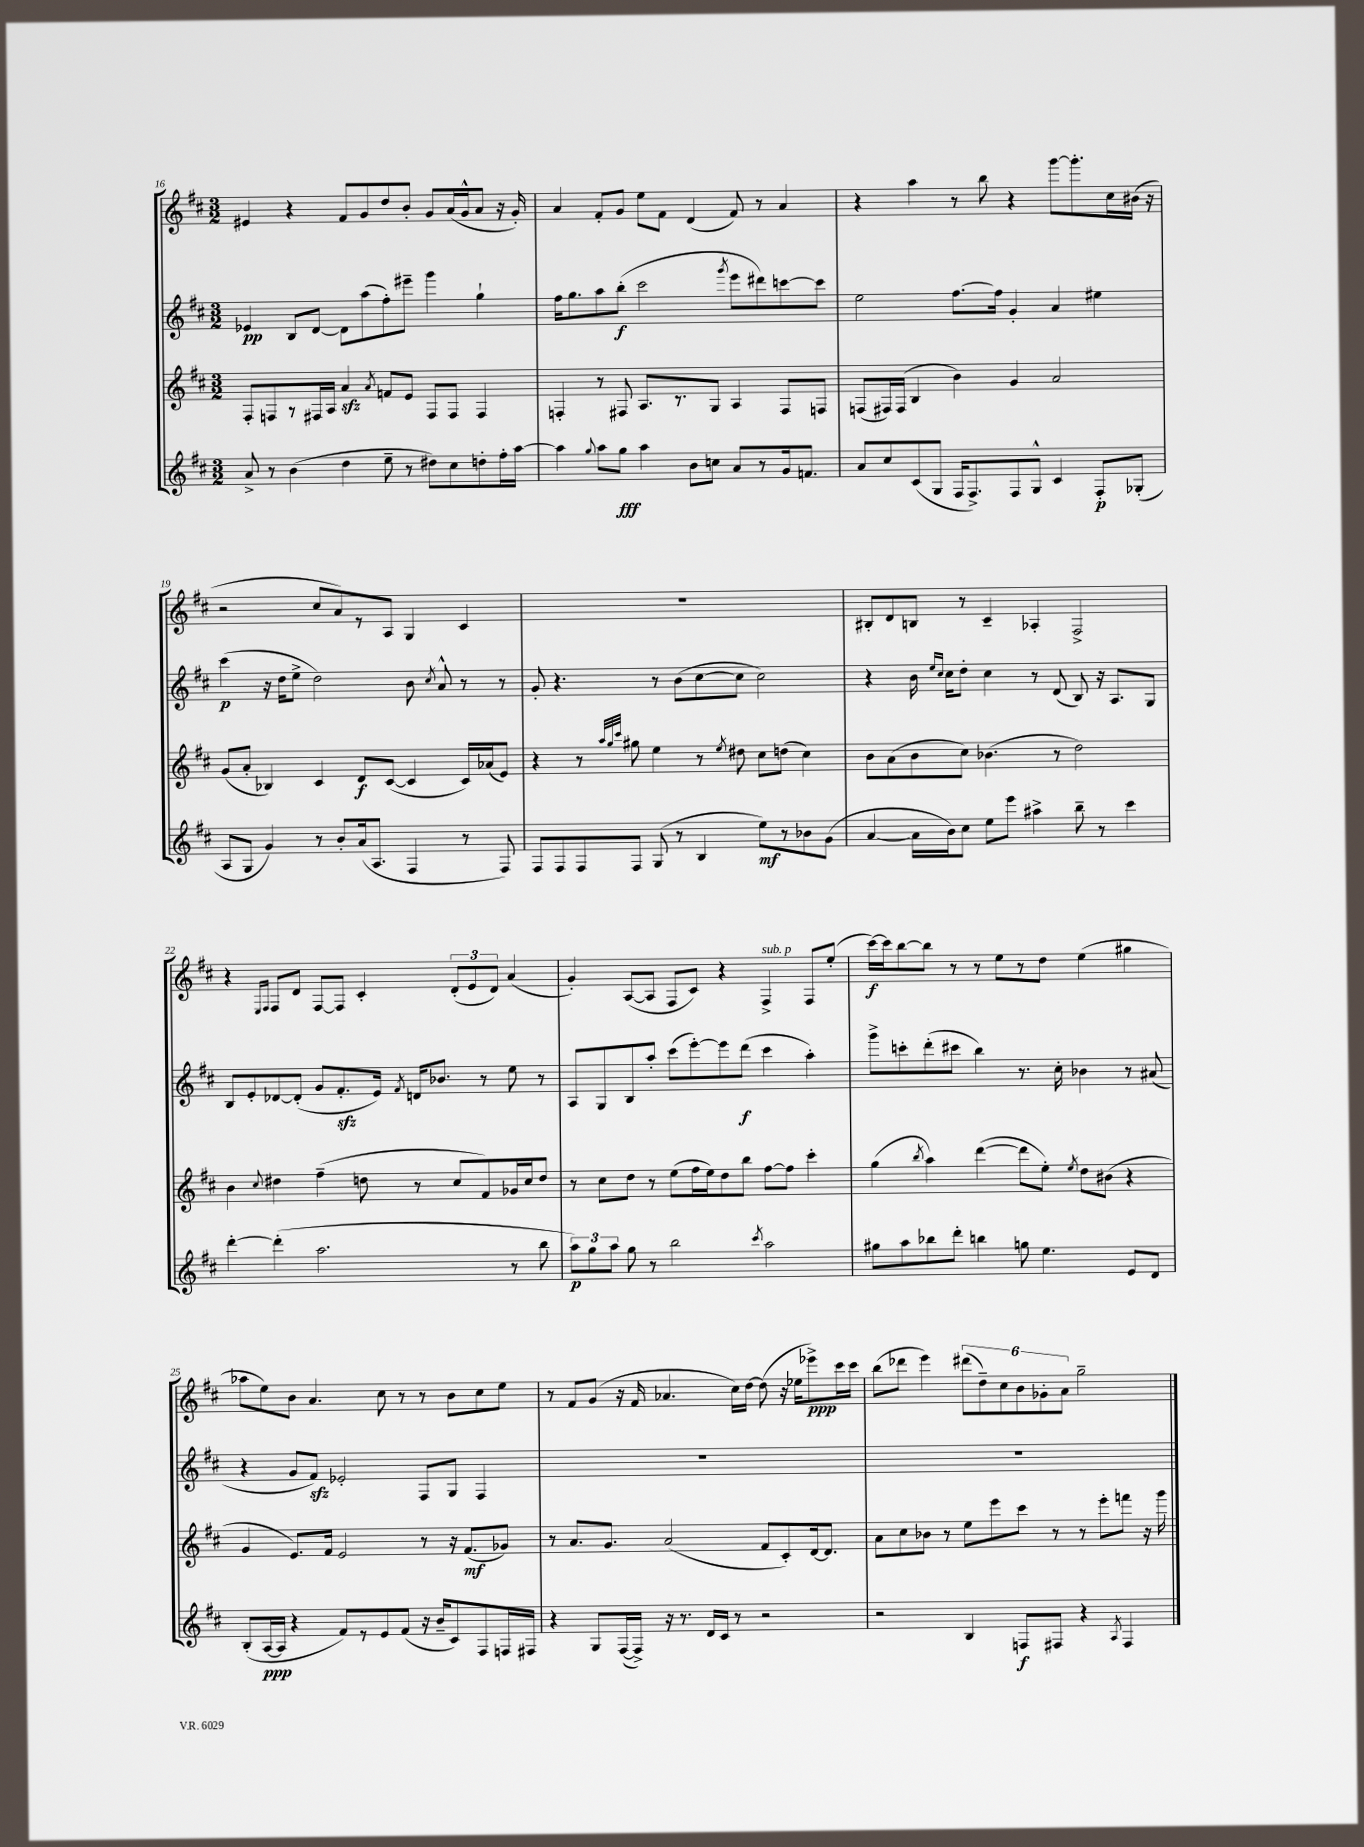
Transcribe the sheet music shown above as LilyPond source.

<<
\new StaffGroup <<
\new Staff = "s0" {
    \clef treble \key d \major \numericTimeSignature \time 3/2
    \autoBeamOff eis'4 r4 fis'8[ g'8 d''8 b'8]-. g'8[ a'16( g'16-^ a'8] r16 g'16-.) |
    a'4 fis'8[-. g'8] e''8[ fis'8] d'4( fis'8) r8 a'4 |
    r4 a''4 r8 b''8 r4 g'''8[~ g'''8.-. cis''16 bis'16]( r16 |
    r2 cis''8[ a'8) r8 a8] g4 cis'4 |
    R1. |
    bis8[-. d'8 b8] r8 cis'4-- aes4-. fis2-> |
    r4 \grace { e16[ fis16] } fis8[ d'8] fis8[~ fis8] cis'4-. \tuplet 3/2 { d'8[-.( e'8 d'8]) } a'4( |
    g'4-.) a8[~( a8] fis8[ cis'8]) r4 fis4->^\markup { \italic "sub. p" } fis8[ e''8]-.( |
    cis'''16[~\f) cis'''16 b''8~ b''8] r8 r8 e''8[ r8 d''8] e''4( gis''4 |
    aes''8[ e''8) b'8] a'4. cis''8 r8 r8 b'8[ cis''8 e''8] |
    r8 fis'8[ g'8]( r16 fis'16 aes'4. cis''16[) d''16]~ d''8( r16 ees''16[ ees'''8->\ppp) cis'''16 cis'''16] |
    b''8[( des'''8] e'''4) \tuplet 6/4 { dis'''8[( d''8--) cis''8 b'8 ges'8-. a'8] } g''2-- \bar "|." |
}
\new Staff = "s1" {
    \clef treble \key d \major \numericTimeSignature \time 3/2
    \autoBeamOff ees'4\pp b8[ d'8]~ d'8[ a''8( fis''8-.) eis'''8]-- g'''4 g''4-! |
    fis''16[ g''8. a''8 b''8]-.\f( cis'''2 \acciaccatura { g'''8 } e'''8[ dis'''8) c'''8~ c'''8] |
    e''2 fis''8.[~ fis''16] g'4-. a'4 eis''4 |
    cis'''4\p( r16 d''16[ e''8]-> d''2) b'8 \acciaccatura { cis''8 } a'8-^ r8 r8 |
    g'8-. r4. r8 b'8[( cis''8~ cis''8] cis''2) |
    r4 b'16 \grace { e''16[ cis''16] } cis''16[ d''8]-. cis''4 r8 d'8( b8) r16 a8.[ g8] |
    b8[ e'8-. des'8~ des'8]-.( g'8[ fis'8.-.\sfz e'16]) \acciaccatura { fis'8 } d'16[ bes'8.] r8 e''8 r8 |
    a8[ g8 b8 a''8]-. cis'''8[( e'''8~-.) e'''8 d'''8]\f( cis'''4 a''4-.) |
    g'''8[-> c'''8-. d'''8-.( cis'''8] b''4) r8. cis''16-. bes'4 r8 ais'8( |
    r4 g'8[ fis'8]\sfz) ees'2-. fis8[ g8] fis4 |
    R1. |
    R1. \bar "|." |
}
\new Staff = "s2" {
    \clef treble \key d \major \numericTimeSignature \time 3/2
    \autoBeamOff fis8[-. f8 r8 fis16 a16] a'4\sfz \acciaccatura { a'8 } f'8[ e'8] fis8[ fis8] fis4 |
    f4-. r8 fis8 a8.[ r8. g8] a4 fis8[ f8] |
    f8[( fis16) fis16]( b4 b'4) g'4 a'2 |
    g'8[( a'8]-. bes4) cis'4 d'8[\f cis'8]~( cis'4 cis'16[) aes'16( e'8]) |
    r4 r8 \grace { a''32[ g''32 cis'''32] } gis''8 e''4 r8 \acciaccatura { e''8 } dis''8 cis''8[ d''8]( cis''4) |
    b'8[ a'8( b'8 cis''8]) bes'4.( r8 d''2) |
    b'4 \appoggiatura { cis''8 } dis''4 fis''4--( d''8 r8 cis''8[ fis'8) ges'16 cis''16 d''8] |
    r8 cis''8[ d''8] r8 e''8[( fis''16 e''16) d''8 b''8] fis''8[~ fis''8] cis'''4-. |
    g''4( \acciaccatura { b''8 } a''4) d'''4~( d'''8[ e''8]-.) \acciaccatura { e''8 } d''8[ bis'8]( r4 |
    g'4 e'8.[) fis'16] e'2 r8 r16 fis'8.[\mf( ges'8]) |
    r8 a'8.[ g'8.] a'2( fis'8[ cis'8-.) d'16~ d'8.] |
    a'8[ cis''8 bes'8] r8 e''8[ e'''8 cis'''8] r8 r8 e'''8[-. f'''8] r16 g'''16 \bar "|." |
}
\new Staff = "s3" {
    \clef treble \key d \major \numericTimeSignature \time 3/2
    \autoBeamOff a'8-> r8 b'4( d''4 e''8-- r8 dis''8[) cis''8 d''8-. fis''16-. a''16]~ |
    a''4 \appoggiatura { g''8 } a''8[ g''8]\fff a''4 b'8[ c''8] a'8[ r8 g'16 f'8.] |
    a'8[ cis''8 cis'8( g8] fis16[ fis8.->) fis8 g8]-^ cis'4 fis8[-.\p ges8]-.( |
    a8[ g8] g'4) r8 b'8[-. a'16( a8.] fis4 r8 fis8) |
    fis8[ fis8 fis8 fis8] g8( r8 b4 e''8[\mf) r8 bes'8 g'8]( |
    a'4~ a'16[ b'16) cis''8] e''8[ e'''8] ais''4-> b''8-- r8 cis'''4 |
    d'''4~-. d'''4-.( a''2. r8 b''8 |
    \tuplet 3/2 { a''8[\p) g''8 a''8] } g''8 r8 b''2 \acciaccatura { cis'''8 } a''2 |
    gis''8[ a''8 bes''8 d'''8]-. b''4 g''8 e''4. e'8[ d'8] |
    b8[-.( a16~\ppp a16] r4 fis'8[) r8 e'8 fis'8]( r16 b'16[-- cis'8) fis8 f16 fis16] |
    r4 g8[ fis16~( fis16]->) r16 r8. d'16[ cis'16] r8 r2 |
    r2 b4 f8[\f fis8] r4 \acciaccatura { a8 } fis4 \bar "|." |
}
>>
>>
\layout { \context { \Score currentBarNumber = #16 } }
